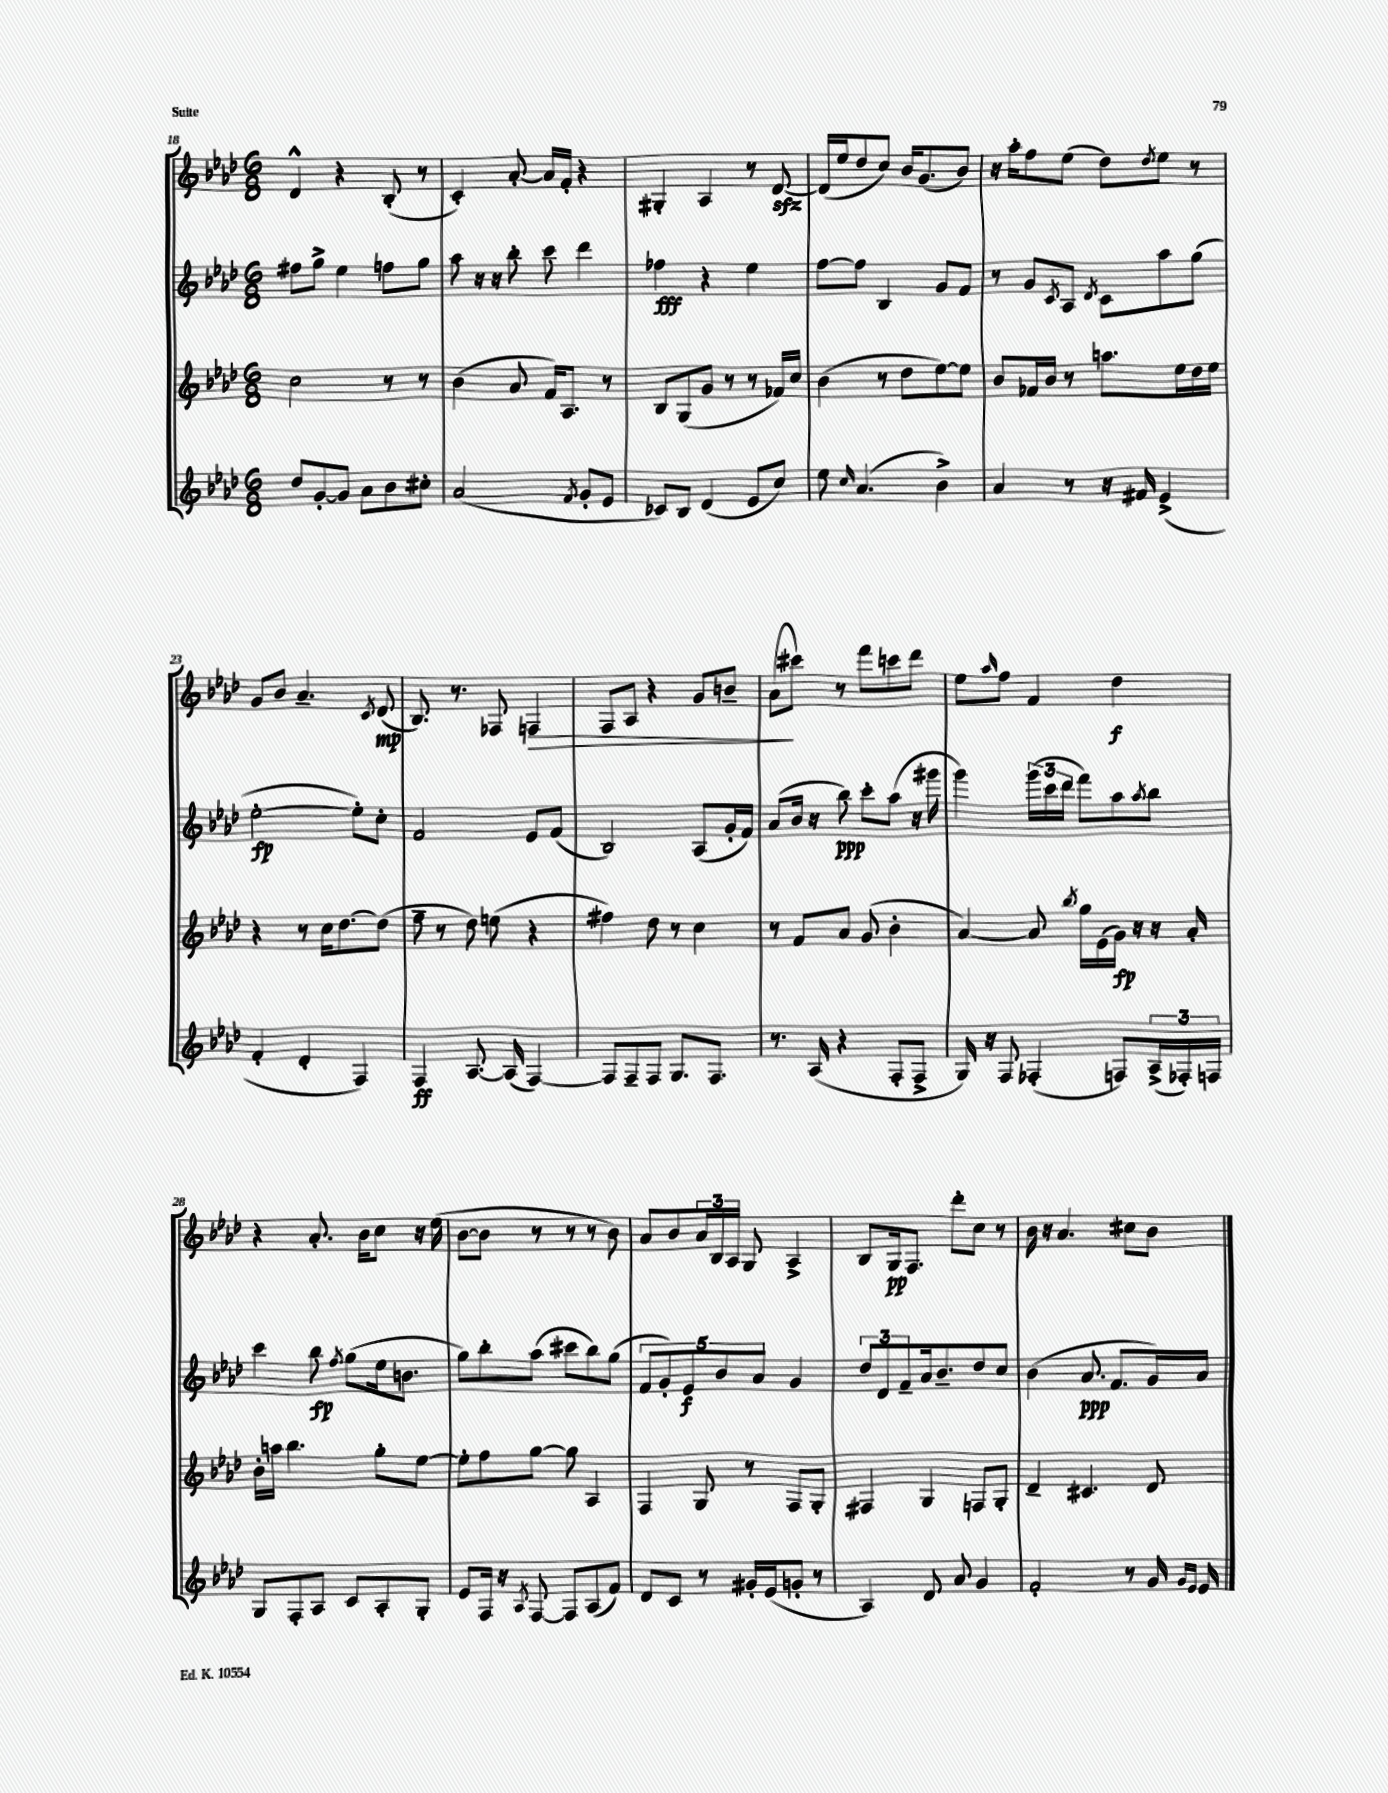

**kern	**dynam	**kern	**dynam	**kern	**dynam	**kern	**dynam
*part4	*part4	*part3	*part3	*part2	*part2	*part1	*part1
*staff4	*staff4	*staff3	*staff3	*staff2	*staff2	*staff1	*staff1
*clefG2	*	*clefG2	*	*clefG2	*	*clefG2	*
*k[b-e-a-d-]	*	*k[b-e-a-d-]	*	*k[b-e-a-d-]	*	*k[b-e-a-d-]	*
*M6/8	*	*M6/8	*	*M6/8	*	*M6/8	*
=18	=18	=18	=18	=18	=18	=18	=18
8dd-/L	.	2cc\	.	8ff#X\L	.	4d-^^/	.
[8g'/	.	.	.	8gg^\J	.	.	.
8g/J]	.	.	.	4ee-\	.	4r	.
8a-\L	.	.	.	.	.	.	.
8b-\	.	8r	.	8ffn\L	.	(8B-'/	.
8cc#X'\J	.	8r	.	8gg\J	.	8r	.
=19	=19	=19	=19	=19	=19	=19	=19
(2a-/	.	(4b-\	.	8aa-\	.	4c'/)	.
.	.	.	.	16r	.	.	.
.	.	.	.	16r	.	.	.
.	.	8a-/	.	8bb-'\	.	[8a-'/	.
.	.	16f/KL)	.	8ccc\	.	16a-/LL]	.
.	.	8.A-/J	.	.	.	16f'/JJ	.
8qf/	.	.	.	.	.	.	.
8g'/L	.	.	.	4ddd-\	.	4r	.
8e-/J	.	8r	.	.	.	.	.
=20	=20	=20	=20	=20	=20	=20	=20
8c-X/L)	.	8B-/L	.	4ff-X\	fff	4G#X'/	.
8B-/J	.	(8G/	.	.	.	.	.
(4d-/	.	8g/J	.	4r	.	4A-/	.
.	.	8r	.	.	.	.	.
8e-/L	.	8r	.	4ee-\	.	8r	.
8cc/J)	.	16f-X/LL)	.	.	.	[8d-zz/	.
.	.	16cc/JJ	.	.	.	.	.
=21	=21	=21	=21	=21	=21	=21	=21
8ee-\	.	(4b-\	.	[8ff\L	.	(16d-/LL]	.
.	.	.	.	.	.	16ee-/J	.
16qqcc/	.	.	.	.	.	.	.
(4.a-/	.	.	.	8ff\J]	.	8dd-/	.
.	.	8r	.	4B-/	.	8cc/J)	.
.	.	8dd-\L	.	.	.	16b-/KL	.
.	.	.	.	.	.	(8.g/	.
4b-^\)	.	[8ee-\)	.	8g/L	.	.	.
.	.	8ee-\J]	.	8f/J	.	8b-/J)	.
=22	=22	=22	=22	=22	=22	=22	=22
4a-/	.	8b-/L	.	8r	.	16r	.
.	.	.	.	.	.	16aa-'\KL	.
.	.	16f-X/L	.	8g/L	.	8ff\	.
.	.	16b-/JJ	.	.	.	.	.
.	.	.	.	8qc/	.	.	.
8r	.	8r	.	8A-/J	.	(8ee-\J	.
.	.	.	.	8qd-/	.	.	.
16r	.	8.aan\L	.	8c\L	.	8dd-\L)	.
16f#X/	.	.	.	.	.	.	.
.	.	.	.	.	.	8qdd-/	.
(4e-^/	.	.	.	8aa-\	.	8ee-\J	.
.	.	16ee-\L	.	.	.	.	.
.	.	16dd-\	.	(8gg\J	.	8r	.
.	.	16ee-\JJ	.	.	.	.	.
!!LO:LB:g=z
=23	=23	=23	=23	=23	=23	=23	=23
4f'/	.	4r	.	[2ee-'\	fp	8g/L	.
.	.	.	.	.	.	8b-/J	.
4d-'/	.	8r	.	.	.	4.a-~/	.
.	.	16cc\KL	.	.	.	.	.
.	.	[8.dd-\	.	.	.	.	.
4F/)	.	.	.	8ee-'\L])	.	.	.
.	.	.	.	.	.	8qc/	.
.	.	(8dd-\J]	.	8cc'\J	.	(8d-/	mp
=24	=24	=24	=24	=24	=24	=24	=24
4F/	ff	8ff~\	.	2f/	.	8.B-/)	.
.	.	8r	.	.	.	.	.
.	.	.	.	.	.	8.r	.
[8.A-/	.	8dd-\)	.	.	.	.	.
.	.	(8een\	.	.	.	8F-X/	.
(16A-/]	.	.	.	.	.	.	.
!	!	!	!	!	!	!	!LO:HP:b
[4F/)	.	4r	.	8e-/L	.	4Fn/	>
.	.	.	.	(8f/J	.	.	.
=25	=25	=25	=25	=25	=25	=25	=25
8F/L]	.	4ff#X\)	.	2B-/)	.	8F/L	.
8F~/	.	.	.	.	.	8A-/J	.
8F/J	.	8dd-\	.	.	.	4r	.
8.G/L	.	8r	.	.	.	.	.
.	.	4cc\	.	(8A-/L	.	8g/L	.
8.F/J	.	.	.	.	.	.	.
.	.	.	.	16g'/L	.	8bn~/J	.
.	.	.	.	16f/JJ)	.	.	.
=26	=26	=26	=26	=26	=26	=26	=26
8.r	.	8r	.	(8a-/L	.	(8a-\L	.
.	.	8f/L	.	16b-/Jk	.	8ccc#X\J)	]
(16A-/	.	.	.	16r	.	.	.
4r	.	8a-/J	.	8bb-\)	ppp	8r	.
.	.	(8g/	.	8ccc'\L	.	8fff\L	.
8F'/L	.	4b-'\	.	(8aa-\J	.	8cccn\	.
8F^/J	.	.	.	16r	.	8ddd-\J	.
.	.	.	.	16ggg#X\	.	.	.
=27	=27	=27	=27	=27	=27	=27	=27
16G/)	.	[4a-/)	.	4ggg\)	.	8ee-\L	.
16r	.	.	.	.	.	.	.
.	.	.	.	.	.	16qqaa-/	.
8F/	.	.	.	.	.	8ff\J	.
(4F-X'/	.	8a-/]	.	(24ggg\LL	.	4f/	.
.	.	.	.	24ccc\	.	.	.
.	.	.	.	24ddd-\JJ	.	.	.
.	.	8qbb-/	.	.	.	.	.
.	.	16gg\LL	.	8fff\L)	.	.	.
.	.	(16e-\	.	.	.	.	.
8Fn/L)	.	16g\JJ)	fp	8aa-\	.	4dd-\	f
.	.	16r	.	.	.	.	.
.	.	.	.	8qaa-/	.	.	.
(24A-^/L	.	16r	.	8bb-\J	.	.	.
24F-X'/)	.	.	.	.	.	.	.
.	.	16a-'/	.	.	.	.	.
24Fn/JJ	.	.	.	.	.	.	.
!!LO:LB:g=z
=28	=28	=28	=28	=28	=28	=28	=28
8G/L	.	16b-'\LL	.	4ccc\	.	4r	.
.	.	16aan\JJ	.	.	.	.	.
8F'/	.	4.bb-\	.	.	.	.	.
8A-/J	.	.	.	8bb-\	fp	8.a-'/	.
.	.	.	.	8qff/	.	.	.
8c/L	.	.	.	(8gg\L	.	.	.
.	.	.	.	.	.	16b-\KL	.
8A-'/	.	8gg'\L	.	16ee-\k	.	8cc\J	.
.	.	.	.	8.bn\J	.	.	.
8G'/J	.	[8ee-\J	.	.	.	16r	.
.	.	.	.	.	.	(16ee-\	.
=29	=29	=29	=29	=29	=29	=29	=29
8e-/L	.	8ee-'\L]	.	8gg\L)	.	[8b-\L	.
16F/Jk	.	8ff\	.	8bb-'\	.	8b-\J]	.
16r	.	.	.	.	.	.	.
8qA-/	.	.	.	.	.	.	.
[8F/	.	[8gg\J	.	(8aa-\J	.	8r	.
8F/L]	.	8gg\]	.	8ccc#X\L	.	8r	.
(8A-/	.	4A-/	.	8bb-\)	.	8r	.
8f/J)	.	.	.	(8gg\J	.	8b-\)	.
=30	=30	=30	=30	=30	=30	=30	=30
8d-/L	.	4F/	.	10f/L	.	8a-/L	.
.	.	.	.	10g'/)	.	.	.
8c/J	.	.	.	.	.	8b-/	.
.	.	.	.	10e-/	f	.	.
8r	.	8G/	.	.	.	24a-/L	.
.	.	.	.	.	.	24B-/	.
.	.	.	.	10b-/	.	.	.
.	.	.	.	.	.	24A-/JJ	.
16g#X'/LL	.	8r	.	.	.	8G/	.
.	.	.	.	10a-/J	.	.	.
(16e-/J	.	.	.	.	.	.	.
8gn'/J	.	8F/L	.	4g/	.	4A-^/	.
8r	.	8G'/J	.	.	.	.	.
=31	=31	=31	=31	=31	=31	=31	=31
4A-/)	.	4F#X/	.	12dd-/L	.	8B-/L	.
.	.	.	.	12d-/	.	.	.
.	.	.	.	.	.	16G/k	pp
.	.	.	.	12f~/	.	.	.
.	.	.	.	.	.	8.F/J	.
8d-/	.	4G/	.	16a-/k	.	.	.
.	.	.	.	8.b-~/	.	.	.
8a-/	.	.	.	.	.	8ddd-'\L	.
4g/	.	8Fn/L	.	8dd-/	.	8cc\J	.
.	.	8G'/J	.	8cc/J	.	8r	.
=32	=32	=32	=32	=32	=32	=32	=32
2f'/	.	4d-~/	.	(4b-\	.	16b-\	.
.	.	.	.	.	.	16r	.
.	.	.	.	.	.	4.a-/	.
.	.	4.c#X/	.	8.a-/	ppp	.	.
.	.	.	.	8.f/L	.	.	.
8r	.	.	.	.	.	8cc#X\L	.
16g/	.	8d-/	.	16g/L)	.	8b-\J	.
16qqg/LL	.	.	.	.	.	.	.
16qqe-/JJ	.	.	.	.	.	.	.
16e-/	.	.	.	16a-/JJ	.	.	.
==	==	==	==	==	==	==	==
*-	*-	*-	*-	*-	*-	*-	*-
